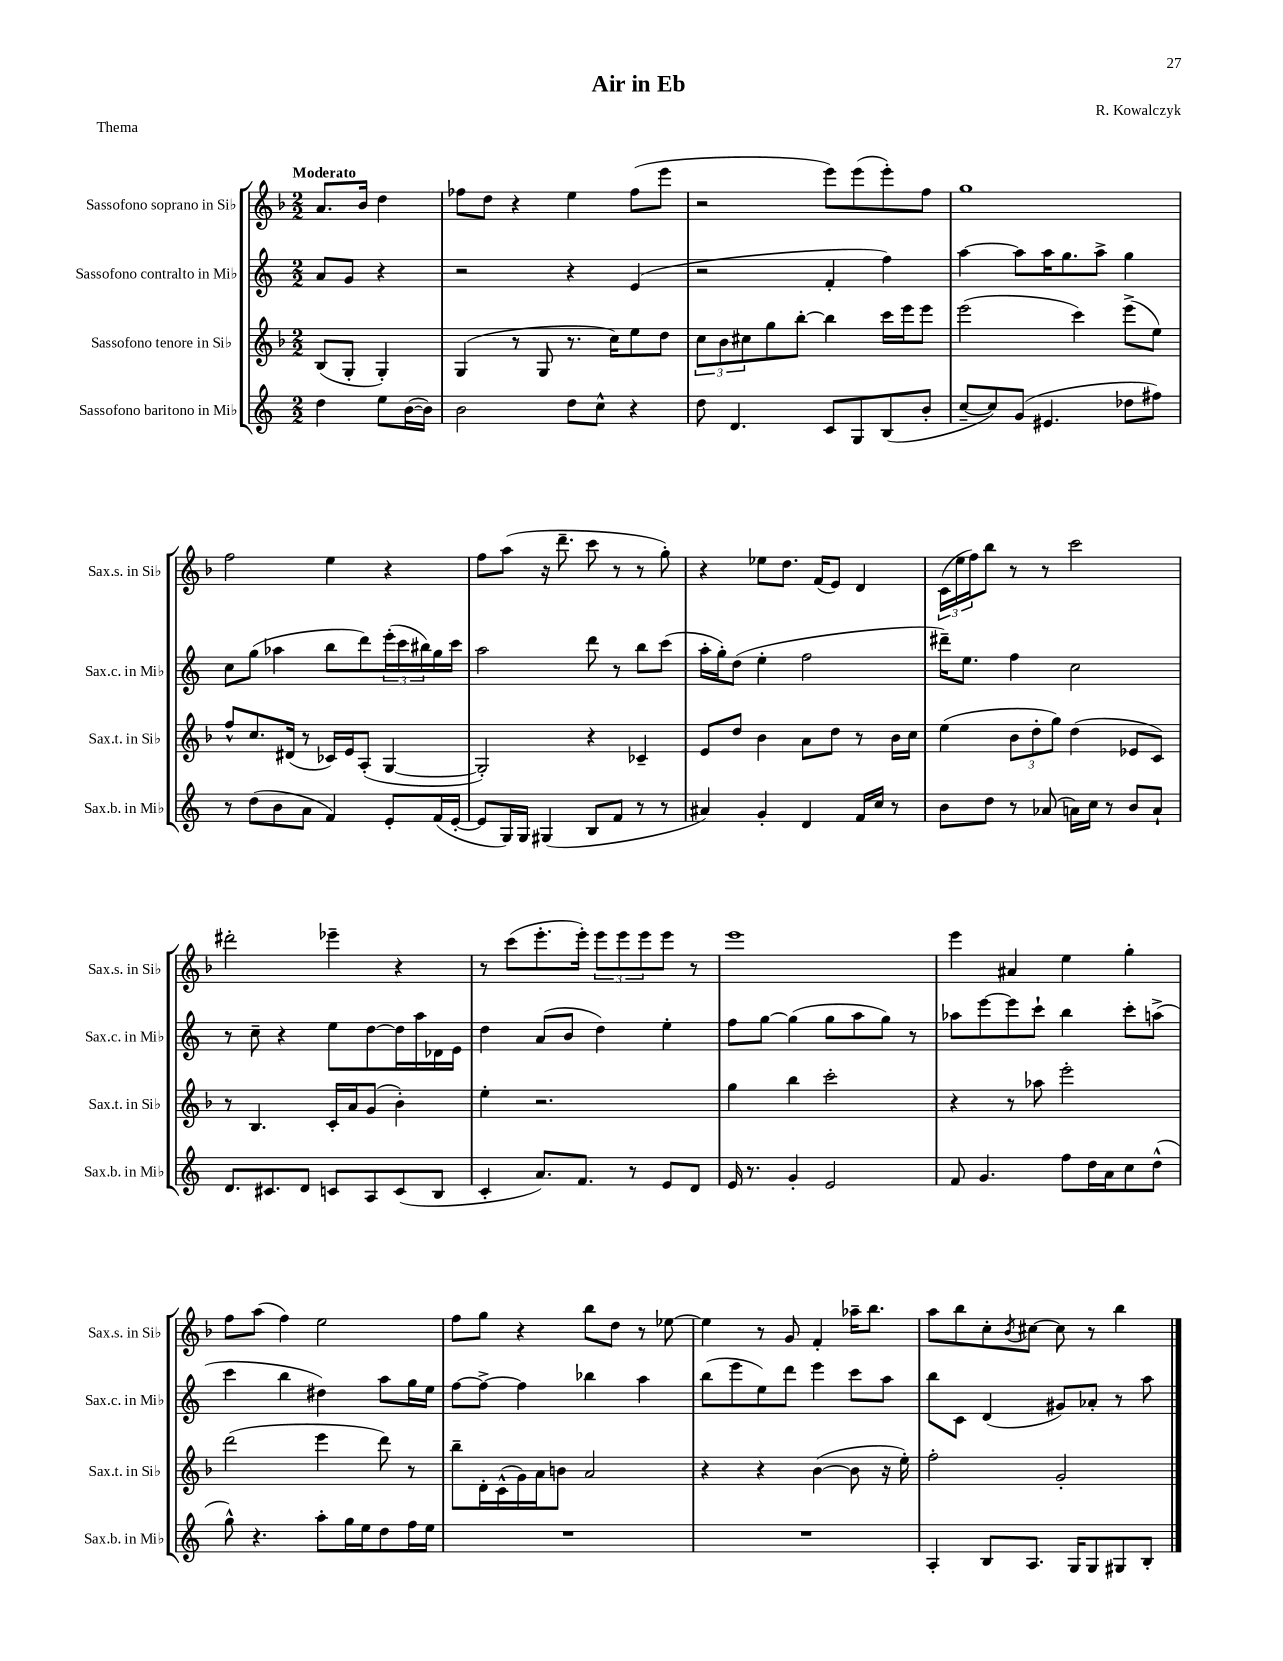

**kern	**kern	**kern	**kern
*staff4	*staff3	*staff2	*staff1
*clefG2	*clefG2	*clefG2	*clefG2
*k[]	*k[b-]	*k[]	*k[b-]
*M2/2	*M2/2	*M2/2	*M2/2
4dd	(8B-	8a	8.a
.	8G'	8g	.
.	.	.	16b-
8ee	4G')	4r	4dd
([16b	.	.	.
16b])	.	.	.
=	=	=	=
2b	(4G	2r	8ff-
.	.	.	8dd
.	8r	.	4r
.	8G	.	.
8dd	8.r	4r	4ee
8cc^^	.	.	.
.	16cc)	.	.
4r	8ee	(4e	(8ff-
.	8dd	.	8eee
=	=	=	=
8dd	12cc	2r	2r
.	12b-	.	.
4.d	.	.	.
.	12cc#	.	.
.	8gg	.	.
.	[8bb-'	.	.
8c	4bb-]	4f'	8eee)
8G	.	.	(8eee
(8B	16ccc	4ff)	8eee')
.	16eee	.	.
8b'	8eee	.	8ff
=	=	=	=
[8cc~	(2eee	[4aa	1gg
8cc])	.	.	.
(8g	.	8aa]	.
4.e#	.	16aa	.
.	.	8.gg	.
.	4ccc)	.	.
.	.	8aa^	.
8dd-	(8eee^	4gg	.
8ff#)	8ee)	.	.
=	=	=	=
8r	8ff^^	8cc	2ff
(8dd	8.cc	(8gg	.
8b	.	4aa-	.
.	(16d#	.	.
8a	8r	.	.
4f)	16c-)	8bb	4ee
.	16e	.	.
.	(8A'	8ddd)	.
8e'	[4G	(24eee'	4r
.	.	24ccc	.
.	.	24bb#)	.
(16f	.	16gg	.
[16e'	.	16ccc	.
=	=	=	=
8e]	2G'])	2aa	8ff
16G)	.	.	(8aa
16G	.	.	.
(4G#	.	.	16r
.	.	.	8.ddd~
8B	4r	8ddd	8ccc
8f	.	8r	8r
8r	4c-~	8bb	8r
8r	.	(8ccc	8gg')
=	=	=	=
4a#)	8e	16aa'	4r
.	.	16gg')	.
.	8dd	(8dd	.
4g'	4b-	4ee'	8ee-
.	.	.	8.dd
4d	8a	2ff	.
.	.	.	(16f
.	8dd	.	8e)
16f	8r	.	4d
16cc	.	.	.
8r	16b-	.	.
.	16cc	.	.
=	=	=	=
8b	(4ee	16ddd#~)	(24c
.	.	.	24ee
.	.	8.ee	.
.	.	.	24ff)
8dd	.	.	8bb-
8r	12b-	4ff	8r
.	12dd'	.	.
(8a-	.	.	8r
.	12gg)	.	.
16a)	(4dd	2cc	2ccc
16cc	.	.	.
8r	.	.	.
8b	8e-	.	.
8a`	8c)	.	.
=	=	=	=
8.d	8r	8r	2ddd#'
.	4.B-	8cc~	.
8.c#	.	.	.
.	.	4r	.
8d	.	.	.
8c	16c'	8ee	4eee-~
.	16a	.	.
8A	(8g	[8dd	.
(8c	4b-')	16dd]	4r
.	.	16aa	.
8B	.	16d-	.
.	.	16e	.
=	=	=	=
4c'	4ee'	4dd	8r
.	.	.	(8ccc
8.a)	2.r	(8a	8.eee'
.	.	8b	.
8.f	.	.	16eee')
.	.	4dd)	12eee
.	.	.	12eee
8r	.	.	.
.	.	.	12eee
8e	.	4ee'	8eee
8d	.	.	8r
=	=	=	=
16e	4gg	8ff	1eee
8.r	.	.	.
.	.	[8gg	.
4g'	4bb-	(4gg]	.
2e	2ccc'	8gg	.
.	.	8aa	.
.	.	8gg)	.
.	.	8r	.
=	=	=	=
8f	4r	8aa-	4eee
4.g	.	[8eee	.
.	8r	8eee]	4a#
.	8aa-	8ccc`	.
8ff	2eee'	4bb	4ee
16dd	.	.	.
16a	.	.	.
8cc	.	8ccc'	4gg'
(8dd^^	.	(8aa^	.
=	=	=	=
8gg^^)	(2ddd	4ccc	8ff
4.r	.	.	(8aa
.	.	4bb	4ff)
8aa'	4eee	4dd#)	2ee
16gg	.	.	.
16ee	.	.	.
8dd	8ddd)	8aa	.
16ff	8r	16gg	.
16ee	.	16ee	.
=	=	=	=
1r	8bb-~	[8ff	8ff
.	16d'	8ff^_	8gg
.	(16c^^	.	.
.	16g)	4ff]	4r
.	16a	.	.
.	8b	.	.
.	2a	4bb-	8bb-
.	.	.	8dd
.	.	4aa	8r
.	.	.	[8ee-
=	=	=	=
1r	4r	(8bb	4ee-]
.	.	8eee	.
.	4r	8ee)	8r
.	.	8ddd	8g
.	([4b-	4eee	4f'
.	8b-]	8ccc	16aa-~
.	.	.	8.bb-
.	16r	8aa	.
.	16ee')	.	.
=	=	=	=
4A'	2ff'	8bb	8aa
.	.	8c	8bb-
8B	.	(4d	8cc'
.	.	.	8qb-
8.A	.	.	[8cc#
.	2g'	8g#)	8cc#]
16G	.	.	.
8G	.	8a-'	8r
8G#	.	8r	4bb-
8B'	.	8aa	.
==	==	==	==
*-	*-	*-	*-
